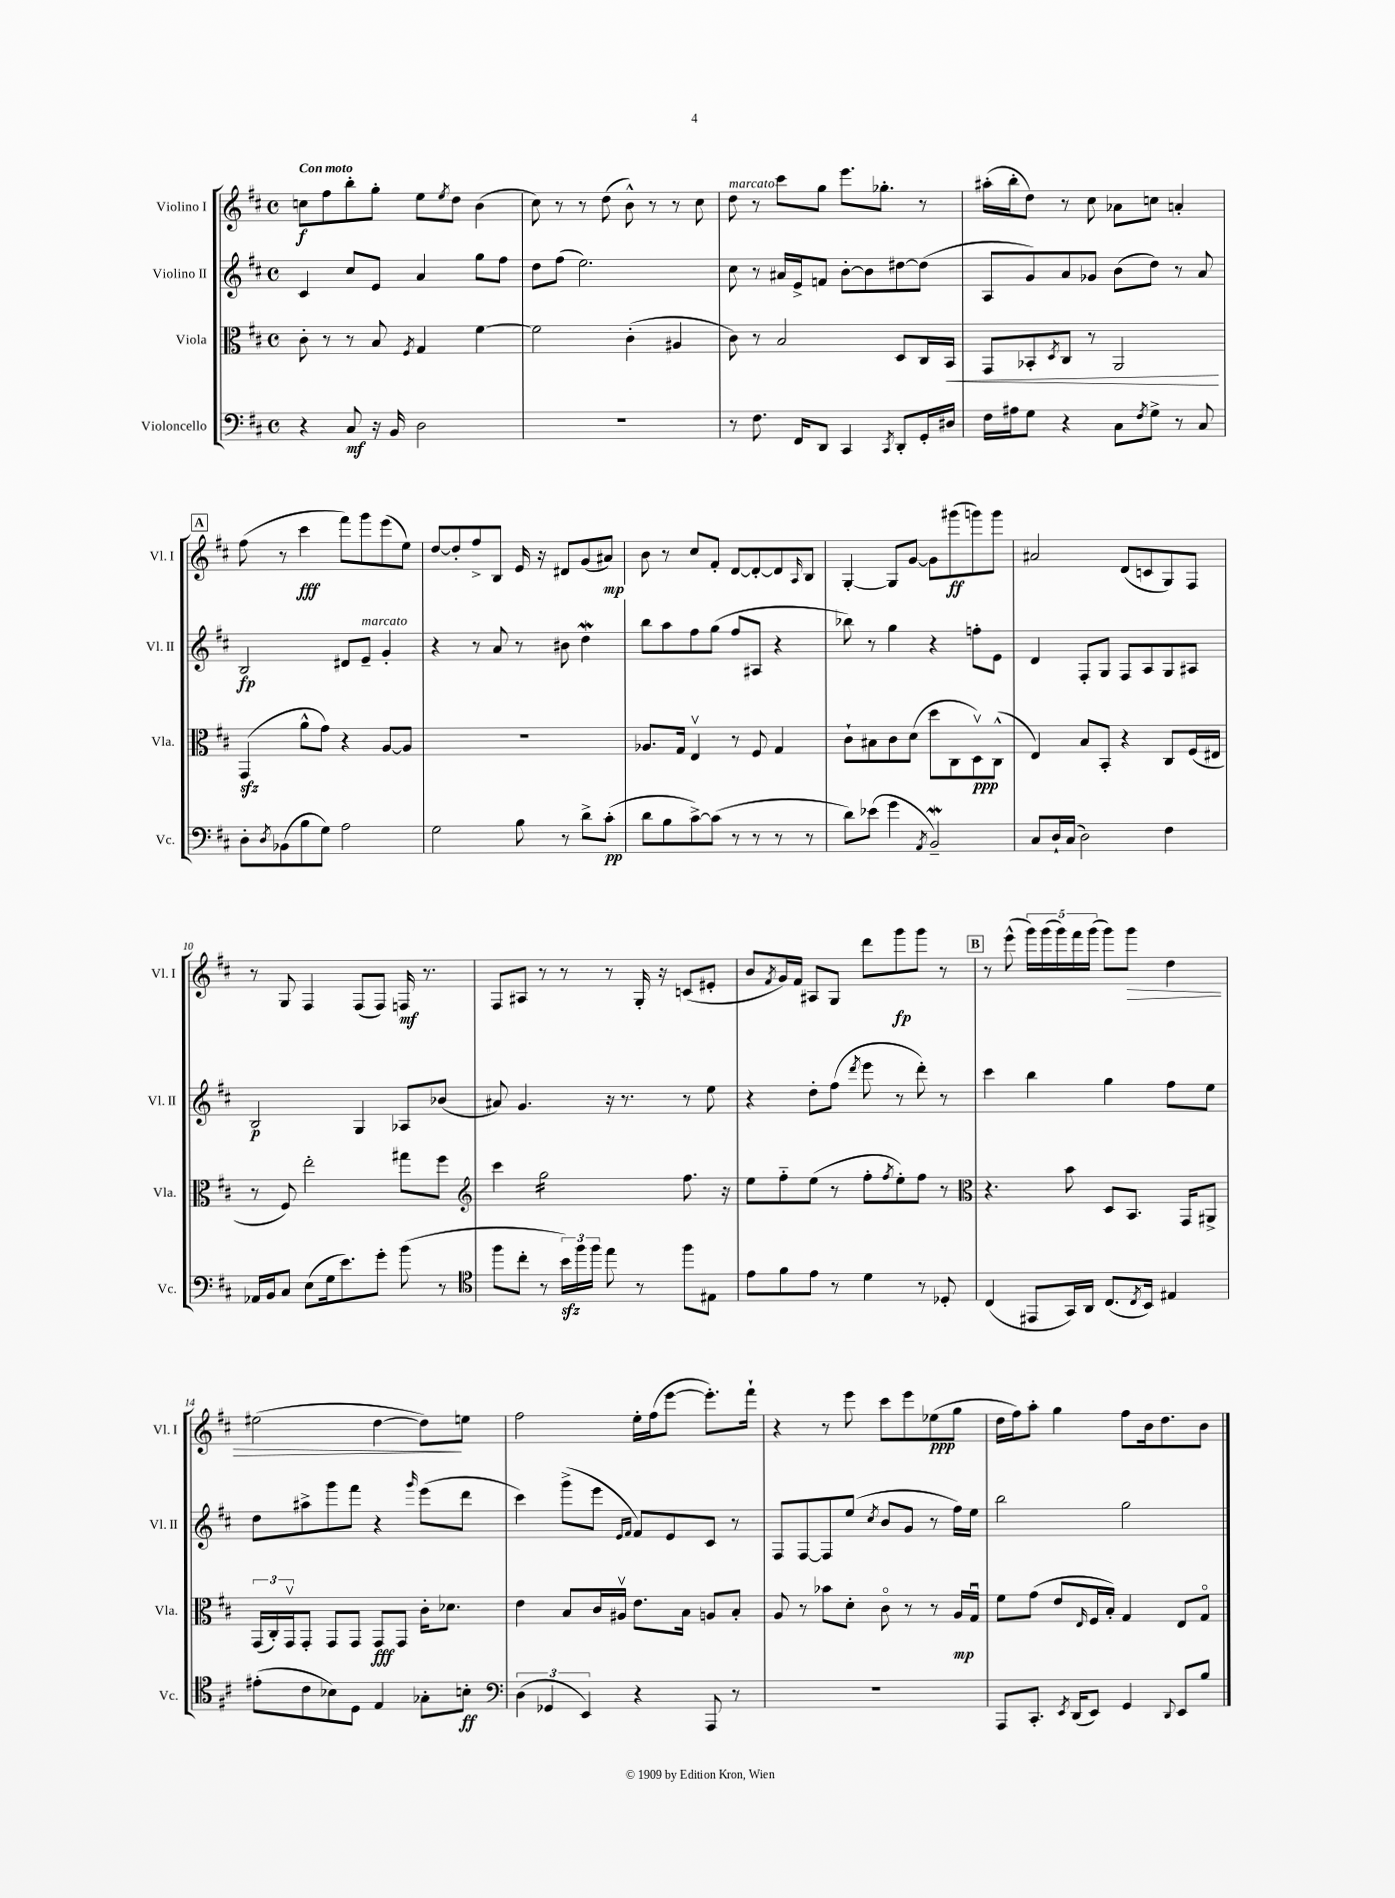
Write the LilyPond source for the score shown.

<<
\new StaffGroup <<
\new Staff = "s0" \with { instrumentName = "Violino I" shortInstrumentName = "Vl. I" } {
    \clef treble \key d \major \defaultTimeSignature \time 4/4 \tempo "Con moto"
    c''8\f fis''8 b''8-. g''8-. e''8 \acciaccatura { e''8 } d''8 b'4( |
    cis''8) r8 r8 d''8( b'8-^) r8 r8 cis''8 |
    d''8^\markup { \italic "marcato" } r8 cis'''8 g''8 e'''8. ges''8.-. r8 |
    ais''16-.( b''16-. d''8) r8 cis''8 aes'8 c''8 a'4-. |
    \mark \markup { \box "A" } fis''8( r8 cis'''4\fff fis'''8) g'''8 e'''8( e''8) |
    d''8~ d''8-. fis''8-> b8 e'16 r16 dis'8 g'8( ais'8\mp) |
    b'8 r8 cis''8 fis'8-. d'8~ d'8~-. d'8 \grace { a16 } b8 |
    g4~-. g8 g'8~ g'8 gis'''8\ff( g'''8) g'''8 |
    ais'2 d'8( c'8 g8) fis8 |
    r8 g8 fis4 fis8( fis8) f16\mf r8. |
    fis8 ais8 r8 r8 r8 g16-. r16 c'8( eis'8-. |
    b'8 \acciaccatura { fis'8 } g'16) fis'16 ais8 g8 d'''8 g'''8\fp g'''8 r8 |
    \mark \markup { \box "B" } r8 e'''8-^( \tuplet 5/4 { g'''16) g'''16( g'''16) fis'''16 g'''16( } g'''8) g'''8\> d''4 |
    eis''2( d''4~ d''8\!) e''8 |
    fis''2 e''16-. fis''16( e'''8~ e'''8.-.) fis'''16-! |
    r4 r8 e'''8 cis'''8 e'''8 ees''8\ppp( g''8 |
    d''16 fis''16) a''8-. g''4 fis''8 b'16 d''8. b'8 \bar "|." |
}
\new Staff = "s1" \with { instrumentName = "Violino II" shortInstrumentName = "Vl. II" } {
    \clef treble \key d \major \defaultTimeSignature \time 4/4
    cis'4 cis''8 e'8 a'4 g''8 fis''8 |
    d''8 fis''8( e''2.) |
    cis''8 r8 ais'16 e'16-> f'8 b'8~-. b'8 dis''8~ dis''8( |
    a8 g'8) a'8 ges'8 b'8( d''8) r8 a'8 |
    \mark \markup { \box "A" } b2\fp dis'8 e'8--^\markup { \italic "marcato" } g'4-. |
    r4 r8 a'8 r8 bis'8 d''4\mordent |
    b''8 a''8 fis''8 g''8( fis''8 ais8 r4 |
    bes''8) r8 g''4 r4 f''8-. e'8 |
    d'4 fis8-. g8 fis8 a8 g8 ais8 |
    b2\p g4 aes8 bes'8( |
    ais'8) g'4. r16 r8. r8 e''8 |
    r4 d''8-. fis''8( \acciaccatura { d'''8 } e'''8 r8 d'''8-.) r8 |
    \mark \markup { \box "B" } cis'''4 b''4 g''4 fis''8 e''8 |
    d''8 ais''8-> g'''8 fis'''8 r4 \grace { g'''16 } e'''8( d'''8 |
    cis'''4) g'''8->( e'''8 \grace { e'16 fis'16 } fis'8) e'8 cis'8 r8 |
    fis8 fis8~ fis8 e''8( \acciaccatura { cis''8 } b'8 g'8 r8 fis''16) e''16 |
    b''2 g''2 \bar "|." |
}
\new Staff = "s2" \with { instrumentName = "Viola" shortInstrumentName = "Vla." } {
    \clef alto \key d \major \defaultTimeSignature \time 4/4
    cis'8-. r8 r8 b8 \acciaccatura { fis8 } g4 fis'4~ |
    fis'2 cis'4-.( ais4 |
    cis'8) r8 b2 d8 cis16 b,16\< |
    g,8 bes,8-. \acciaccatura { d8 } cis8 r8 a,2\! |
    \mark \markup { \box "A" } g,4\sfz( a'8-^ g'8) r4 a8~ a8 |
    R1 |
    aes8. g16 e4\upbow r8 fis8 g4 |
    cis'8-! bis8 cis'8 d'8( d''8 cis8 d8\upbow\ppp) cis8-^( |
    e4) b8 b,8-. r4 cis8 fis16( eis16 |
    r8 fis8) e''2-. gis''8 fis''8 |
    \clef treble cis'''4 g''2:16 fis''8. r16 |
    e''8 fis''8-_ e''8( r8 fis''8-. \acciaccatura { fis''8 } e''8-.) fis''8 r8 |
    \mark \markup { \box "B" } \clef alto r4. b'8 d8 b,8. g,16 ais,8-> |
    \tuplet 3/2 { g,16( cis16-.) g,16\upbow } g,8-. g,8 g,8 g,8\fff g,8 cis'16-. des'8. |
    e'4 b8 cis'16 ais16\upbow e'8. b16 a8 b8-. |
    a8 r8 bes'8 d'8-. cis'8\flageolet r8 r8 a16\mp g16\downbow |
    fis'8 g'8( e'8 \grace { e16 } fis16 b16-.) g4 e8 g8\flageolet \bar "|." |
}
\new Staff = "s3" \with { instrumentName = "Violoncello" shortInstrumentName = "Vc." } {
    \clef bass \key d \major \defaultTimeSignature \time 4/4
    r4 cis8\mf r16 b,16 d2 |
    R1 |
    r8 fis8. fis,16 d,8 cis,4 \acciaccatura { cis,8 } d,8-. g,16-. dis16 |
    fis16 ais16 g8 r4 cis8 \acciaccatura { fis8 } g8-> r8 cis8 |
    \mark \markup { \box "A" } d8-. \acciaccatura { d8 } bes,8( b8 g8) a2 |
    g2 b8 r8 d'8-> cis'8-.\pp( |
    d'8 b8 cis'8~->) cis'8( r8 r8 r8 r8 |
    d'8) ees'8( g'4 \acciaccatura { a,8 } b,2--\mordent) |
    cis8 d16-! cis16( d2) fis4 |
    aes,16 b,16 cis8 e8( g16 e'8.) g'8-. b'8( r8 |
    \clef tenor fis''8 cis''8-. r8 \tuplet 3/2 { b'16\sfz) fis''16 fis''16 } e''8 r8 fis''8 eis8 |
    e'8 fis'8 e'8 r8 d'4 r8 des8-. |
    \mark \markup { \box "B" } cis4( eis,8 g,16) a,16 cis8.( \acciaccatura { cis8 } b,16) eis4 |
    eis'8-.( cis'8 bes8) d8 e4 ges8-. b8-.\ff |
    \clef bass \tuplet 3/2 { d4( ges,4 e,4) } r4 a,,8 r8 |
    R1 |
    a,,8 cis,8.-. \acciaccatura { e,8 } d,16( e,8) g,4 \appoggiatura { d,8 } e,8 b8 \bar "|." |
}
>>
>>
